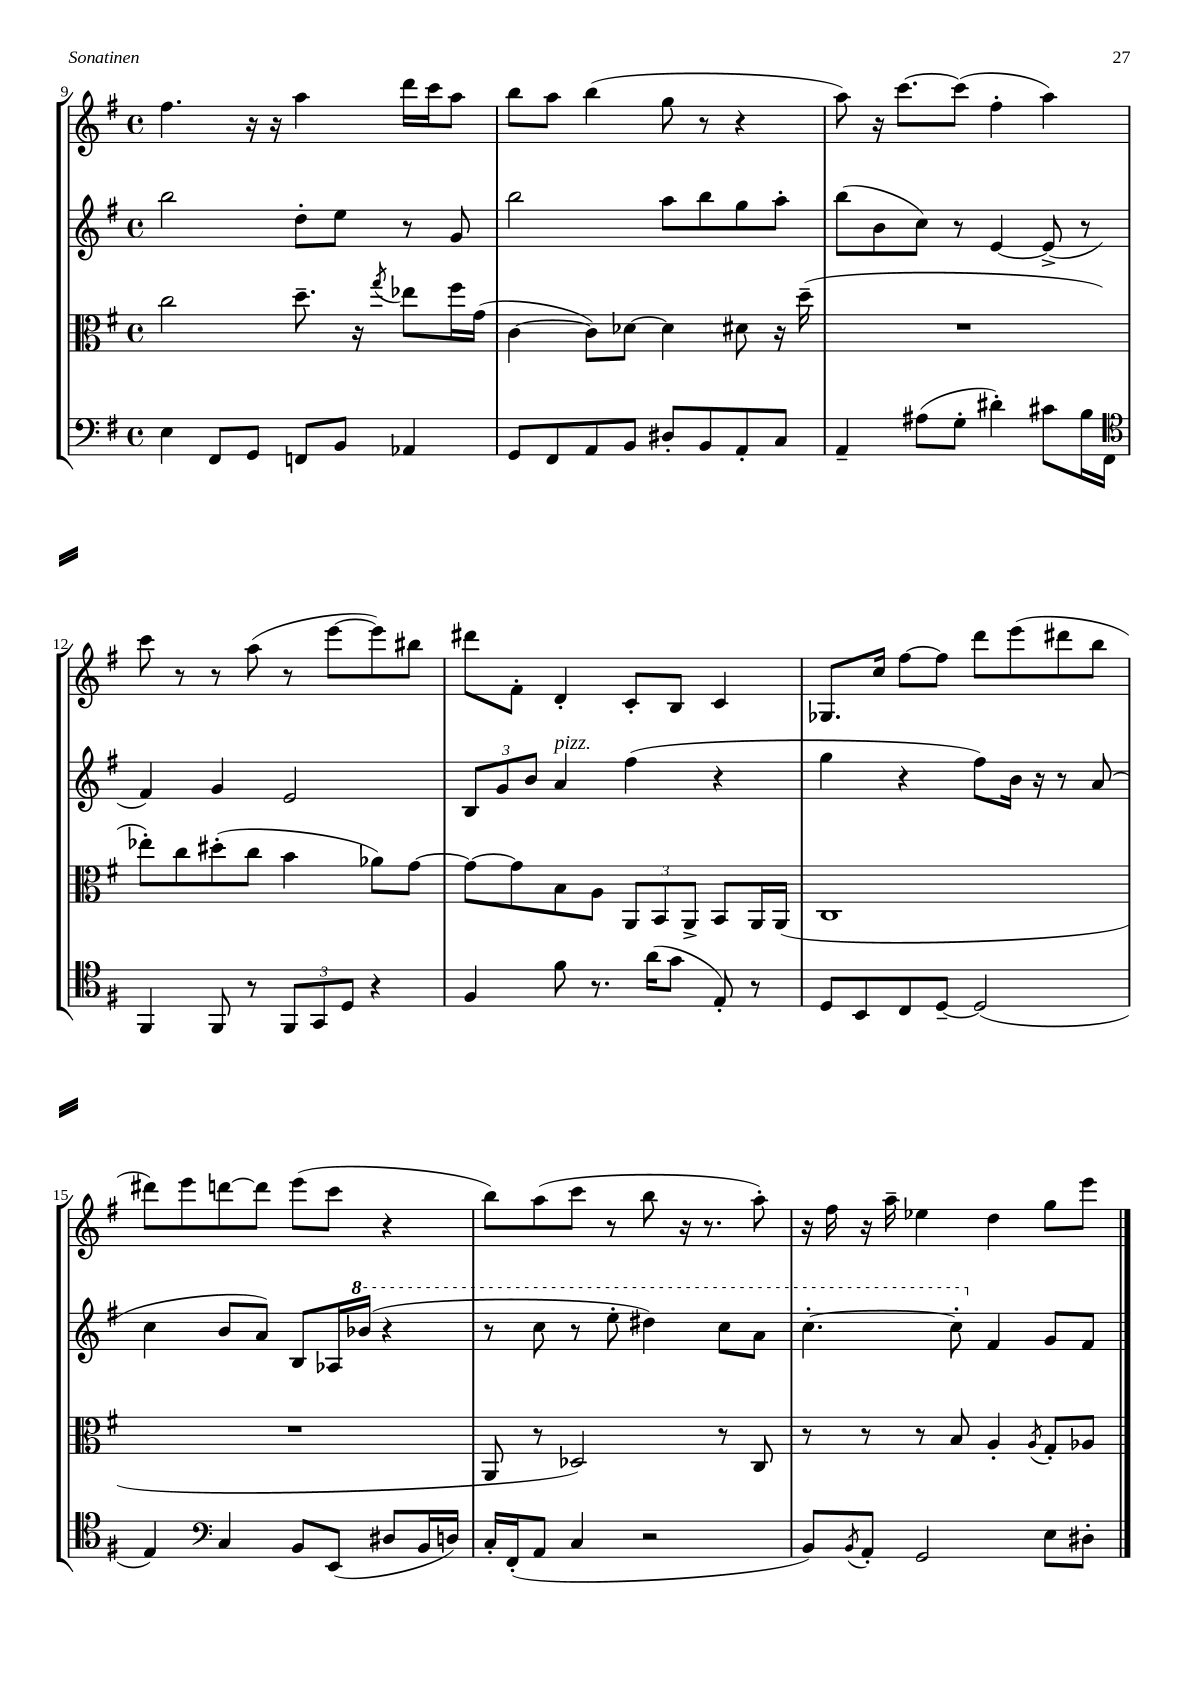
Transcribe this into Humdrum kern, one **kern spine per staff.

**kern	**kern	**kern	**kern
*staff4	*staff3	*staff2	*staff1
*clefF4	*clefC3	*clefG2	*clefG2
*k[f#]	*k[f#]	*k[f#]	*k[f#]
*M4/4	*M4/4	*M4/4	*M4/4
*met(c)	*met(c)	*met(c)	*met(c)
4E	2cc	2bb	4.ff#
8FF#	.	.	.
8GG	.	.	16r
.	.	.	16r
8FF	8.dd~	8dd'	4aa
8BB	.	8ee	.
.	16r	.	.
.	8qgg	.	.
4AA-	8ee-	8r	16ddd
.	.	.	16ccc
.	16ff#	8g	8aa
.	(16g	.	.
=	=	=	=
8GG	[4c	2bb	8bb
8FF#	.	.	8aa
8AA	8c])	.	(4bb
8BB	[8d-	.	.
8D#'	4d-]	8aa	8gg
8BB	.	8bb	8r
8AA'	8d#	8gg	4r
8C	16r	8aa'	.
.	(16dd~	.	.
=	=	=	=
4AA~	1r	(8bb	8aa)
.	.	8b	16r
.	.	.	[8.ccc
(8A#	.	8cc)	.
8G'	.	8r	(8ccc]
4d#')	.	[4e	4ff#'
8c#	.	(8e^]	4aa)
16B	.	8r	.
16FF#	.	.	.
=	=	=	=
*clefC4	*	*	*
4FF#	8ee-')	4f#)	8ccc
.	8cc	.	8r
8FF#	(8dd#'	4g	8r
8r	8cc	.	(8aa
12FF#	4b	2e	8r
12GG	.	.	.
.	.	.	[8eee
12D	.	.	.
4r	8a-)	.	8eee])
.	[8g	.	8bb#
=	=	=	=
4F#	8g_	12B	8ddd#
.	.	12g	.
.	8g]	.	8f#'
.	.	12b	.
8f#	8B	4a	4d'
8.r	8A	.	.
.	12AA	(4ff#	8c'
(16a	.	.	.
.	12BB	.	.
8g	.	.	8B
.	12AA^	.	.
8E')	8BB	4r	4c
8r	16AA	.	.
.	(16AA	.	.
=	=	=	=
8D	1C	4gg	8.G-
8BB	.	.	.
.	.	.	16cc
8C	.	4r	[8ff#
[8D~	.	.	8ff#]
(2D]	.	8ff#)	8ddd
.	.	16b	(8eee
.	.	16r	.
.	.	8r	8ddd#
.	.	(8a	8bb
=	=	=	=
4E)	1r	4cc	8ddd#)
.	.	.	8eee
*clefF4	*	*	*
4C	.	8b	[8ddd
.	.	8a)	8ddd]
8BB	.	8B	(8eee
(8EE	.	16A-	8ccc
.	.	(16bb-	.
8D#	.	4r	4r
16BB	.	.	.
16D)	.	.	.
=	=	=	=
16C'	8AA	8r	8bb)
(16FF#'	.	.	.
8AA	8r	8ccc	(8aa
4C	2D-)	8r	8ccc
.	.	8eee'	8r
2r	.	4ddd#)	8bb
.	.	.	16r
.	.	.	8.r
.	8r	8ccc	.
.	8C	8aa	8aa')
=	=	=	=
8BB)	8r	[4.ccc'	16r
.	.	.	16ff#
8qBB	.	.	.
8AA'	8r	.	16r
.	.	.	16aa~
2GG	8r	.	4ee-
.	8B	8ccc']	.
.	4A'	4f#	4dd
.	8qA	.	.
8E	8G'	8g	8gg
8D#'	8A-	8f#	8eee
==	==	==	==
*-	*-	*-	*-
